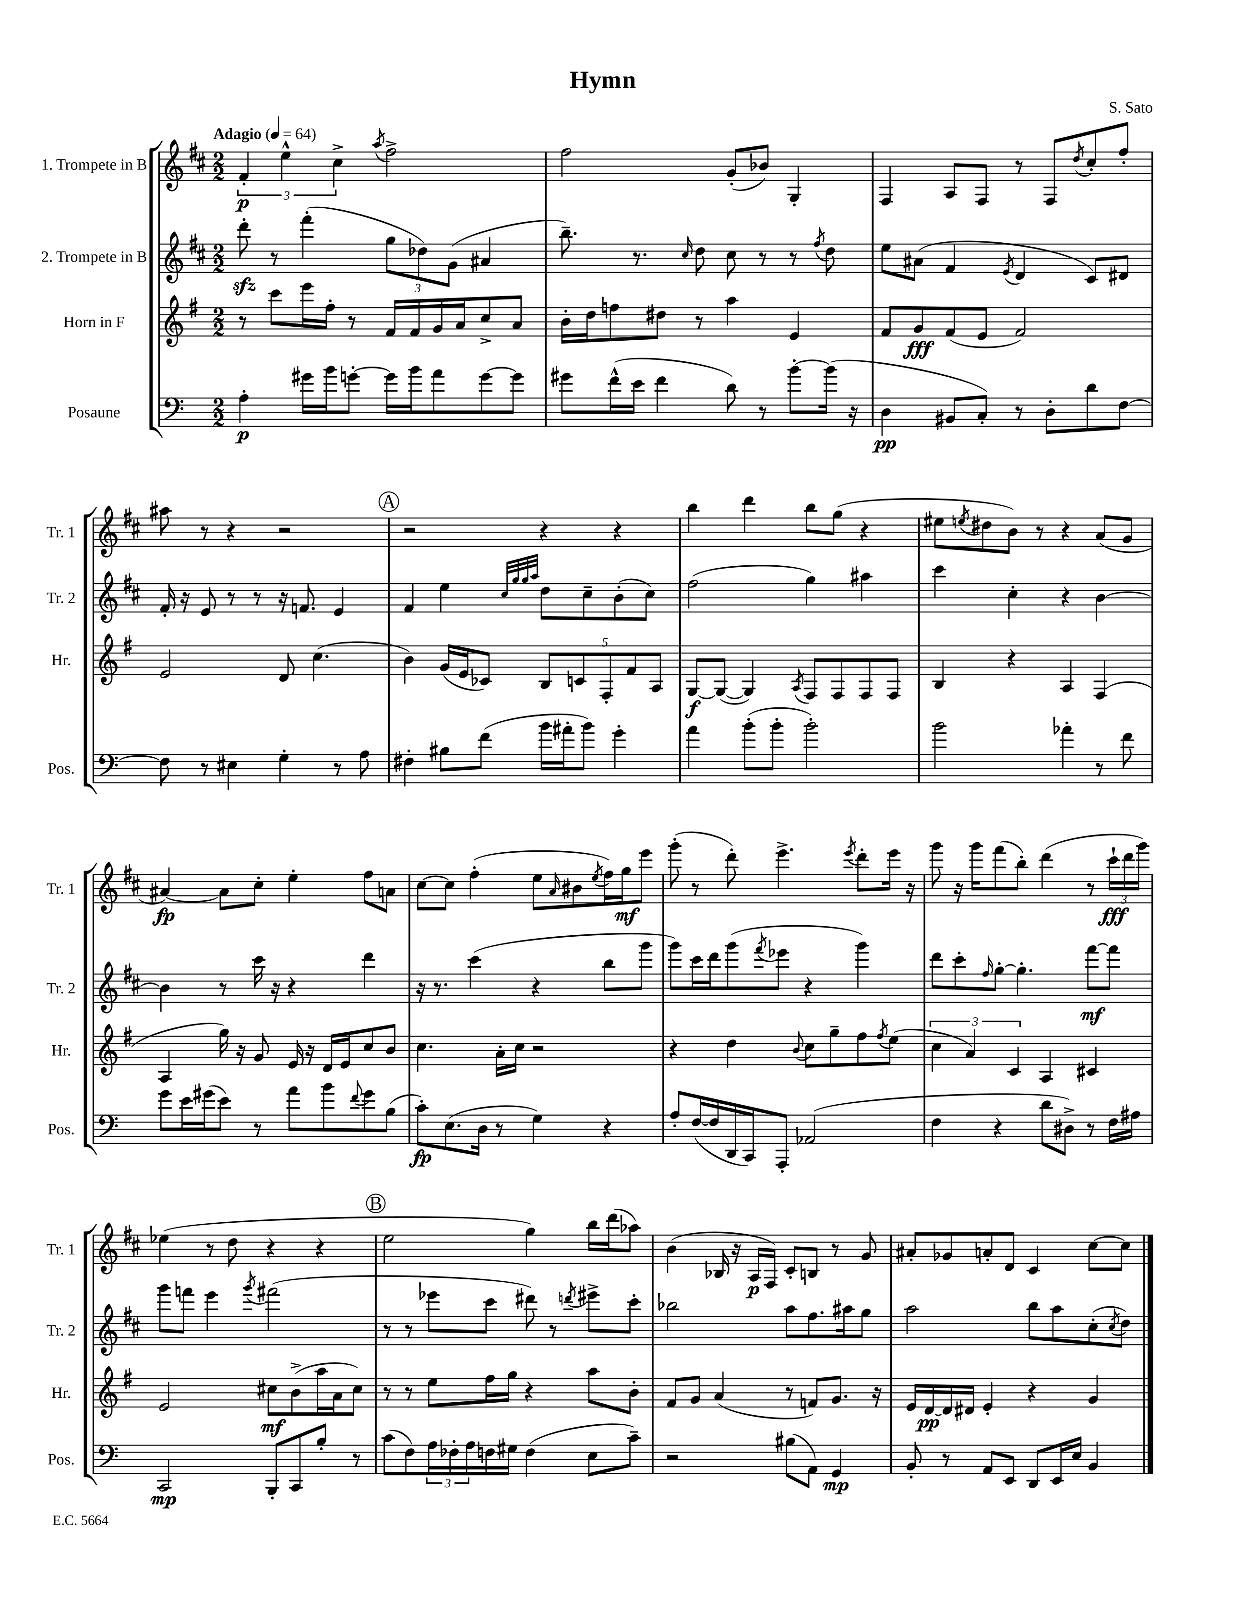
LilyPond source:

\header { title = "Hymn" composer = "S. Sato" }
<<
\new StaffGroup <<
\new Staff = "s0" \with { instrumentName = "1. Trompete in B" shortInstrumentName = "Tr. 1" } {
    \clef treble \key d \major \numericTimeSignature \time 2/2 \tempo "Adagio" 4 = 64
    \tuplet 3/2 { fis'4-.\p e''4-^ cis''4-> } \acciaccatura { a''8 } fis''2-> |
    fis''2 g'8-.( bes'8) g4-. |
    fis4 a8 fis8 r8 fis8 \acciaccatura { d''8 } cis''8-. fis''8-. |
    ais''8 r8 r4 r2 |
    \mark \markup { \circle "A" } r2 r4 r4 |
    b''4 d'''4 b''8 g''8( r4 |
    eis''8 \acciaccatura { e''8 } dis''8 b'8) r8 r4 a'8( g'8 |
    ais'4~\fp) ais'8 cis''8-. e''4-. fis''8 a'8 |
    cis''8~ cis''8 fis''4-.( e''8 \grace { a'16 } bis'8 \acciaccatura { e''8 } fis''16) g''16\mf e'''8 |
    g'''8-.( r8 d'''8-.) e'''4.-> \acciaccatura { e'''8 } d'''8-. e'''16 r16 |
    g'''8 r16 g'''16 fis'''8( b''8-.) d'''4( r8 \tuplet 3/2 { cis'''16-!\fff d'''16 g'''16) } |
    ees''4( r8 d''8 r4 r4 |
    \mark \markup { \circle "B" } e''2 g''4) b''16 d'''16( aes''8) |
    b'4( bes16 r16 a16\p fis16) cis'8-. b8 r8 g'8 |
    ais'8-. ges'8 a'8-. d'8 cis'4 cis''8~ cis''8 \bar "|." |
}
\new Staff = "s1" \with { instrumentName = "2. Trompete in B" shortInstrumentName = "Tr. 2" } {
    \clef treble \key d \major \numericTimeSignature \time 2/2
    d'''8-.\sfz r8 fis'''4-.( \tuplet 3/2 { g''8 des''8) g'8( } ais'4 |
    b''8.--) r8. \grace { cis''16 } d''8 cis''8 r8 r8 \acciaccatura { fis''8 } d''8 |
    e''8 ais'8( fis'4 \acciaccatura { e'8 } d'4 cis'8) dis'8 |
    fis'16-. r16 e'8 r8 r8 r16 f'8. e'4 |
    \mark \markup { \circle "A" } fis'4 e''4 \grace { cis''32 g''32 g''32 a''32 } d''8 cis''8-- b'8-.( cis''8) |
    fis''2( g''4) ais''4 |
    cis'''4 cis''4-. r4 b'4~ |
    b'4 r8 cis'''16 r16 r4 d'''4 |
    r16 r8. cis'''4( r4 b''8 g'''8 |
    g'''8) cis'''16 d'''16 g'''8( \acciaccatura { fis'''8 } ees'''8 r4 g'''4) |
    d'''8 cis'''8-. \grace { fis''16 } g''8~-. g''4.-. fis'''8~\mf fis'''8 |
    g'''8 f'''8 e'''4 \acciaccatura { g'''8 } fis'''2( |
    \mark \markup { \circle "B" } r8 r8 ees'''8 cis'''8 dis'''8) r8 \acciaccatura { d'''8 } eis'''8-> cis'''8-. |
    bes''2 a''8 fis''8. ais''16 g''8 |
    a''2 b''8 a''8 cis''8-.( \acciaccatura { cis''8 } d''8) \bar "|." |
}
\new Staff = "s2" \with { instrumentName = "Horn in F" shortInstrumentName = "Hr." } {
    \clef treble \key g \major \numericTimeSignature \time 2/2
    r8 c'''8 e'''16 fis''16-. r8 fis'16 fis'16 g'16 a'16 c''8-> a'8 |
    b'16-. d''16 f''8 dis''8 r8 a''4 e'4 |
    fis'8 g'8\fff fis'8( e'8 fis'2) |
    e'2 d'8 c''4.( |
    \mark \markup { \circle "A" } b'4) g'16( e'16 ces'8) \tuplet 5/4 { b8 c'8 fis8-. fis'8 a8 } |
    g8~\f g8~( g4) \acciaccatura { a8 } fis8 fis8 fis8 fis8 |
    b4 r4 a4 fis4( |
    a4 g''16) r16 g'8 e'16 r16 d'16 e'16 c''8 b'8 |
    c''4. a'16-. c''16 r2 |
    r4 d''4 \appoggiatura { b'8 } c''8 g''8-- fis''8 \acciaccatura { fis''8 } e''8( |
    \tuplet 3/2 { c''4 a'4) c'4 } a4 cis'4 |
    e'2 cis''8\mf b'8->( a''16 a'16 cis''8) |
    \mark \markup { \circle "B" } r8 r8 e''8 fis''16 g''16 r4 a''8 b'8-. |
    fis'8 g'8 a'4( r8 f'8) g'8. r16 |
    e'16 d'16~\pp d'16 dis'16 e'4-. r4 g'4 \bar "|." |
}
\new Staff = "s3" \with { instrumentName = "Posaune" shortInstrumentName = "Pos." } {
    \clef bass \key c \major \numericTimeSignature \time 2/2
    a4-.\p gis'16 b'16 g'8~-. g'16 b'16 a'8 g'8~ g'8 |
    gis'8 f'16-^( e'16 f'4 d'8) r8 b'8~-. b'16( r16 |
    d4\pp bis,8 c8-.) r8 d8-. d'8 f8~ |
    f8 r8 eis4 g4-. r8 a8 |
    \mark \markup { \circle "A" } fis4-. bis8 f'8( b'16 ais'16-. b'8) g'4-. |
    a'4 b'8-.( b'8-. b'2-.) |
    b'2 aes'4-. r8 f'8 |
    g'8 e'16 gis'16( e'8) r8 a'8 b'8 \appoggiatura { f'8 } gis'8 b8( |
    c'8-.\fp) e8.( d16 r8 g4) r4 |
    a8-. f16~( f16 d,16 c,16) a,,8-. aes,2( |
    f4 r4 d'8 dis8->) r8 f16 ais16 |
    c,2\mp b,,8-. c,8 b8-. r8 |
    \mark \markup { \circle "B" } c'8( f8) \tuplet 3/2 { a16 fes16-. a16 } f16 gis16 f4( e8 c'8--) |
    r2 bis8( a,8) g,4\mp |
    b,8-. r8 a,8 e,8 d,8 e,16 e16 b,4 \bar "|." |
}
>>
>>
\layout { \context { \Score \remove "Bar_number_engraver" } }
